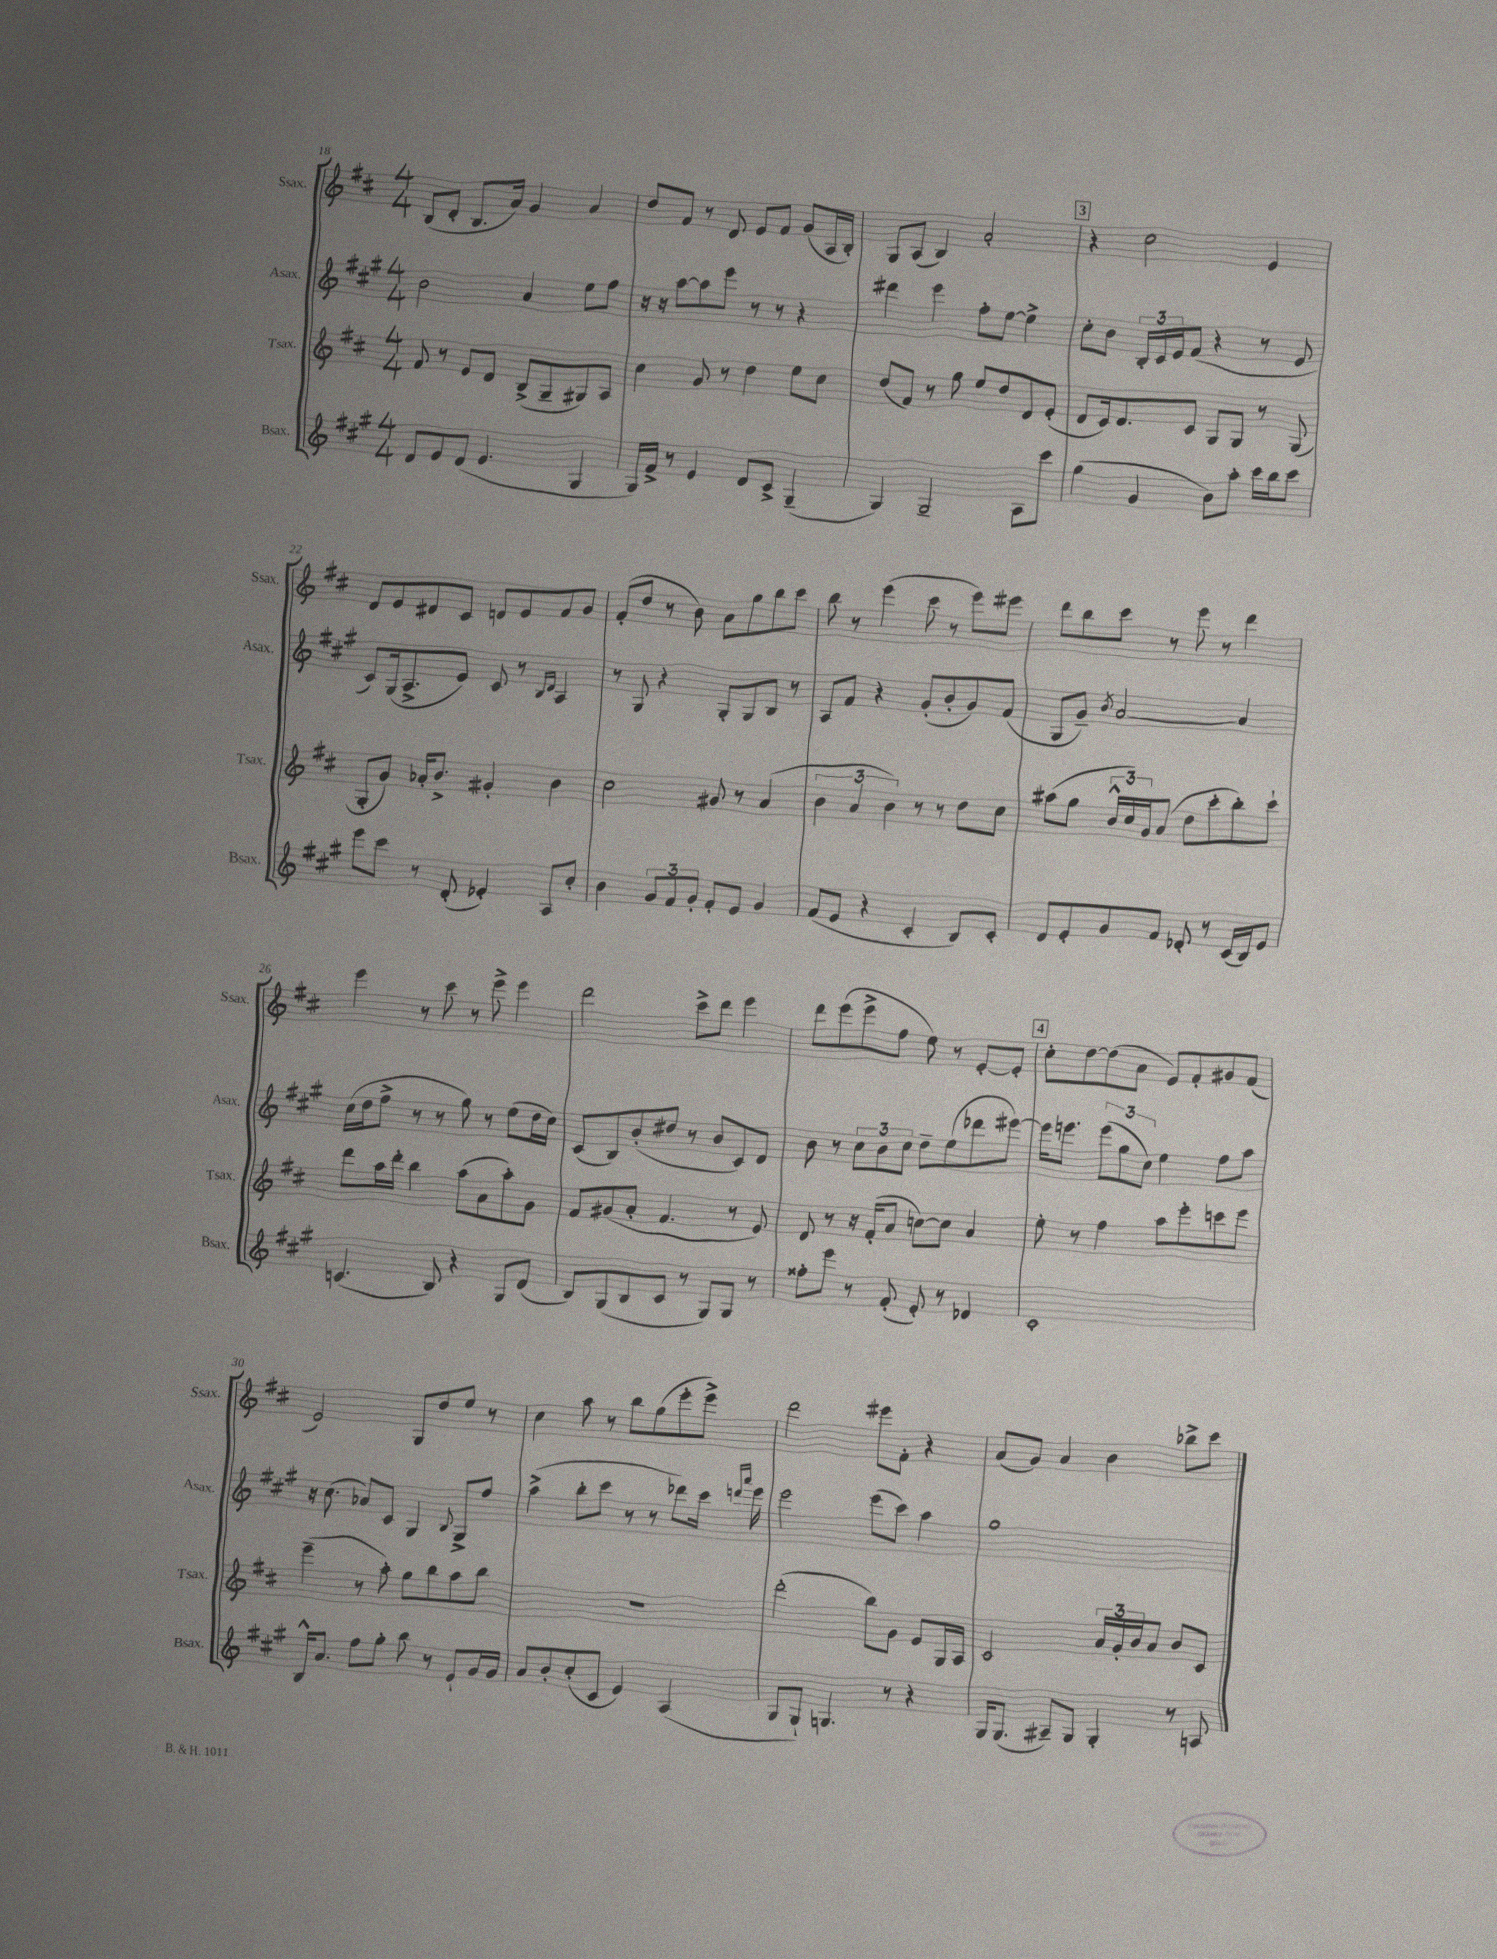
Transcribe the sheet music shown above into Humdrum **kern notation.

**kern	**kern	**kern	**kern
*staff4	*staff3	*staff2	*staff1
*clefG2	*clefG2	*clefG2	*clefG2
*k[f#c#g#]	*k[f#c#]	*k[f#c#g#]	*k[f#c#]
*M4/4	*M4/4	*M4/4	*M4/4
8d/L	8f#/	2b\	(8B/L
8e/	8r	.	8d'/J
(8d/J	8e/L	.	8.B/L
4.e/	8d/J	.	.
.	.	.	16a/Jk)
.	(8B^/L	4a/	4g/
.	8G~/	.	.
4G#/	8G#/)	8ee\L	4a/
.	8A/J	8ff#\J	.
=	=	=	=
16G#/LL)	4cc#\	16r	8dd/L
16f#^/JJ	.	16r	.
8r	.	[8aa\L	8f#/J
4e/	8g/	8aa\]	8r
.	8r	8eee\J	8d/
8d/L	4dd\	8r	8e/L
8c#^/J	.	8r	8f#/J
(4G#~/	8ee\L	4r	(8g/L
.	8cc#\J	.	16A/L
.	.	.	16B'/JJ)
=	=	=	=
4G#/)	(8dd/L	4ddd#\	8G/L
.	8f#/J)	.	(8A/J
2G#~/	8r	4eee\	4B/)
.	8gg\	.	.
.	8ee/L	8ff#'\L	2a'/
.	8dd/	[8ee\J	.
8A\L	8d/	4ee^\]	.
8ccc#\J	(8e'/J	.	.
=	=	=	=
(4gg#\	8d/L	8cc#'\L	4r
.	16c#/k)	8b\J	.
.	8.d/	.	.
4g#/	.	24B'/LL	2cc#\
.	.	24c#/	.
.	.	24e/J	.
.	8c#/J	(8f#/J	.
8b\L)	8G/L	4r	.
8aa'\J	8G/J	.	.
16ccc#\LL	8r	8r	4e/
16bb\J	.	.	.
8ccc#\J	(8G/	8e/	.
=	=	=	=
8eee\L	8G'/L	8c#/L)	8d/L
8ccc#\J	8g/J)	(16G#/k	8e/
.	.	8.A^/	.
8r	16a-'/LK	.	8d#/
.	8.b^/J	.	.
(8d'/	.	8e/J)	8c#/J
4e-'/)	4g#'/	8c#/	8d/L
.	.	8r	8e/
.	.	16qqB/LL	.
.	.	16qqd/JJ	.
8A/L	4b\	4A/	8f#/
8cc#'/J	.	.	8g/J
=	=	=	=
4b\	2cc#\	8r	(8f#'/L
.	.	8G#/	8dd/J
12g#/L	.	4r	8r
12f#/	.	.	.
.	.	.	8b\)
12g#'/J	.	.	.
8f#'/L	8g#/	8G#'/L	8a\L
8e/J	8r	8G#/	8gg\
4g#/	(4a/	8B/J	8bb\
.	.	8r	8ccc#\J
=	=	=	=
(8f#/L	6b\	8A/L	8bb\
8e/J	.	8f#/J	8r
.	6a/	.	.
4r	.	4r	(4eee\
.	6b\)	.	.
4c#'/	8r	(8g#'/L	8ccc#\
.	8r	8b'/	8r
8B/L)	8dd\L	8g#/)	8eee\L)
8c#'/J	8cc#\J	(8f#/J	8eee#\J
=	=	=	=
8d/L	(8aa#\L	8G#/L	8ddd\L
8e'/	8gg\J	8g#~/J)	8bb\
.	.	8qb/	.
8g#/	24b^^/LL	[2a/	8ccc#\J
.	24cc#/)	.	.
.	24g/J	.	.
8f#/J	(8a/J	.	8r
8d-'/	8dd\L	.	8eee\
8r	8ccc#'\	.	8r
(16c#/LL	8bb'\)	4a/]	4ddd\
16B/J)	.	.	.
8e/J	8ccc#`\J	.	.
=	=	=	=
(4.c/	8ddd\L	(16cc#\LL	4eee\
.	.	16dd\J	.
.	16aa\L	8ff#^\J	.
.	16ddd'\JJ	.	.
.	4bb\	8r	8r
8B/)	.	8r	8ccc#\
4r	(8aa\L	8gg#\)	8r
.	8a\	8r	8eee^\
8G#/L	8aa'\)	(8ee\L	4eee\
(8d/J	8g\J	16dd\L	.
.	.	16cc#\JJ)	.
=	=	=	=
8B/L)	8f#/L	(8c#/L	2ddd\
(8G#/	(8g#/	8B/)	.
8B/	8a'/J	(8b'/	.
8c#/J	4.f#/	8dd#/J	.
8r	.	8r	8ccc#^\L
8G#/L)	.	8b/L	8ddd\J
8G#/J	8r	8c#/)	4eee\
8r	8e/)	8d/J	.
=	=	=	=
8ff##'\L	8d/	8b\	8ddd\L
8eee\J	8r	8r	(8eee\
8r	16r	12cc#\L	8eee^\
.	(16f#'/LK	.	.
.	.	12b\	.
(8f#'/	8a/J	.	8ff#\J
.	.	12cc#\J	.
8e'/)	[8cc\L)	8dd~\L	8ee\)
8r	8cc\]J	(8ee\	8r
4d-/	4a/	8ddd-\	[8e'/L
.	.	[8eee#\J)	8e'/]J
=	=	=	=
1c#'	8ee'\	16eee#\]LK	8cc#'\L
.	.	8.eee\J	.
.	8r	.	[8dd\
.	4ff#\	(12eee\L	(8dd\]
.	.	12gg#\	.
.	.	.	8a\J
.	.	12cc#\J)	.
.	8aa\L	4ee\	8e/L)
.	8eee'\	.	8f#'/
.	8ccc\	8ff#\L	8g#/
.	8eee\J	8aa\J	(8f#/J
=	=	=	=
16B^^/LK	(4eee~\	16r	2e/)
8.a/J	.	(8.cc#\	.
8ff#\L	8r	8a-/L)	.
8gg#'\J	8aa'\)	8c#/J	.
8bb\	8gg\L	4G#/	8G/L
8r	8bb\	.	8dd/
.	.	8qqB/	.
8e`/L	8aa\	8G#^/L	8ee/J
16g#/L	8bb\J	8ff#/J	8r
16g#/JJ	.	.	.
=	=	=	=
8a/L	1r	(4aa^\	4cc#\
8b'/	.	.	.
(8cc#'/	.	8bb'\L	8aa\
8c#/J	.	8ccc#\J	8r
4e/)	.	8r	8bb\L
.	.	8r	(8gg\
(4A/	.	8ddd-\L)	8eee'\
.	.	16ccc#\Jk	8eee^\J)
.	.	16qqddd/LL	.
.	.	16qqaaa/JJ	.
.	.	16eee\	.
=	=	=	=
8G#/L	(2ddd'\	2eee\	2ddd\
8G#`/J)	.	.	.
4.G/	.	.	.
.	8bb\L)	(8eee\L	8eee#\L
8r	8g\J	8ccc#\J)	8f#'\J
4r	8e/L	4aa\	4r
.	16G/L	.	.
.	16A/JJ	.	.
=	=	=	=
16G#/LK	2c#/	1gg#	(8a/L
(8.G#/J	.	.	.
.	.	.	8g/J)
8A#~/L)	.	.	4a/
8G#/J	.	.	.
4G#'/	24a/LL	.	4b\
.	24g'/	.	.
.	24b/J	.	.
.	8a/J	.	.
8r	8b/L	.	8bb-^\L
8A/	8c#/J	.	8ccc#\J
==	==	==	==
*-	*-	*-	*-
